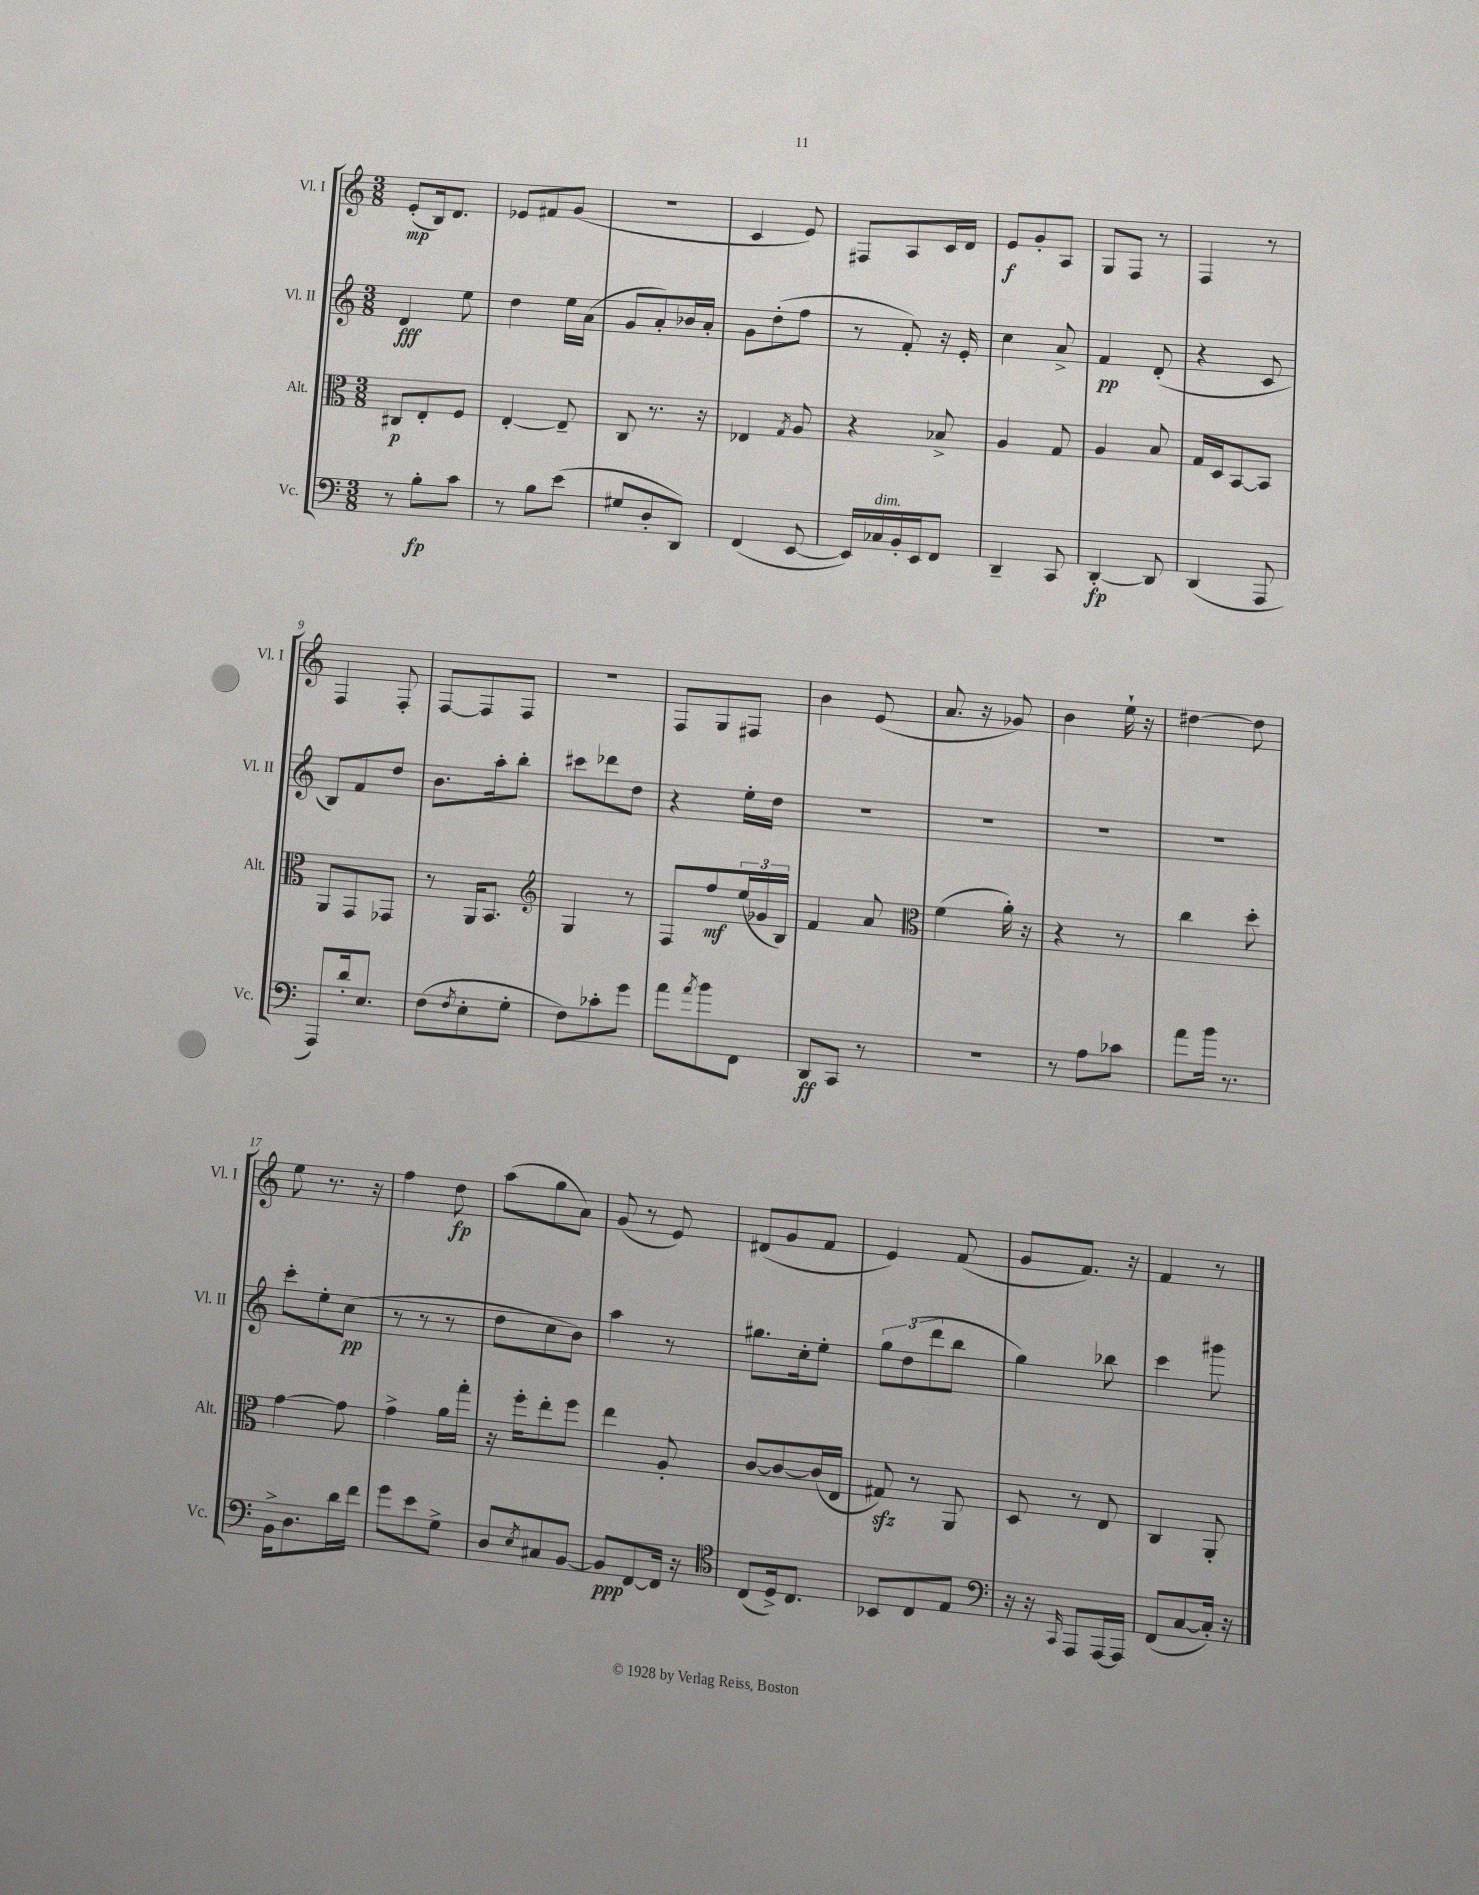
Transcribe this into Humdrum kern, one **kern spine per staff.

**kern	**kern	**kern	**kern
*staff4	*staff3	*staff2	*staff1
*clefF4	*clefC3	*clefG2	*clefG2
*k[]	*k[]	*k[]	*k[]
*M3/8	*M3/8	*M3/8	*M3/8
8r	8C#/L	4d/	(8e'/L
8B'\L	8E'/	.	16B/k)
.	.	.	8.d/J
8c\J	8F/J	8ee\	.
=	=	=	=
8r	[4E'/	4dd\	8e-/L
8B\L	.	.	8f#/
(8e\J	8E~/]	16ee\LL	(8g/J
.	.	(16a\JJ	.
=	=	=	=
8G#/L	8C/	8g/L	4.r
8D'/	8.r	8a'/)	.
8DD/J)	.	16b-/L	.
.	16r	16a'/JJ	.
=	=	=	=
(4FF/	4E-/	8g\L	4c/
.	.	(8dd'\	.
.	8qG/	.	.
[8EE/	8A/	8ff\J	8e/)
=	=	=	=
16EE/]LL)	4r	8r	8F#/L
16C-/	.	.	.
16BB'/	.	8f'/)	8A/
16EE/J	.	.	.
8FF/J	8B-^/	16r	16c/L
.	.	16e'/	16d/JJ
=	=	=	=
4DD~/	4A/	4cc\	8e/L
.	.	.	8g'/
8CC/	8G/	8a^/	8A/J
=	=	=	=
[4DD'/	4A/	4f/	8G/L
.	.	.	8F/J
8DD/]	8B/	(8d'/	8r
=	=	=	=
(4DD/	16G/LL	4r	4F/
.	16D/J	.	.
.	[8BB/	.	.
8AAA/	8BB/]J	8c/	8r
=	=	=	=
8AAA/L)	8AA/L	8B/L)	4F/
16d'/k	8GG/	8f/	.
8.E/J	.	.	.
.	8GG-/J	8dd/J	8F'/
=	=	=	=
(8F\L	8r	8.b\L	[8F/L
8qF/	.	.	.
8E'\	16AA/LK	.	8F/]
.	8.BB/J	16aa'\k	.
8G'\J	.	8bb'\J	8F/J
=	=	=	=
*	*clefG2	*	*
8F\L)	4G/	8ccc#\L	4.r
8c-'\	.	8ddd-\	.
8g\J	8r	8dd\J	.
=	=	=	=
8a\L	8F/L	4r	8F/L
8qa/	.	.	.
8b\	8ff/	.	8G/
8FF\J	(24ee/L	16ee'\LL	8F#/J
.	24g-/	.	.
.	.	16dd\JJ	.
.	24B/JJ)	.	.
=	=	=	=
8DD/L	4f/	4.r	4b\
8CC/J	.	.	.
8r	8a/	.	(8e/
=	=	=	=
*	*clefC3	*	*
4.r	(4f\	4.r	8.a/
.	.	.	16r
.	16a'\)	.	8g-/)
.	16r	.	.
=	=	=	=
8r	4r	4.r	4b\
8A\L	.	.	.
8c-\J	8r	.	16ee`\
.	.	.	16r
=	=	=	=
8a\L	4cc\	4.r	[4dd#\
16b\Jk	.	.	.
8.r	.	.	.
.	8dd'\	.	8dd#\]
=	=	=	=
16BB^\LK	[4g\	8ccc'\L	8ee\
8.D\	.	.	.
.	.	8ee'\	8.r
16d\L	8g\]	(8cc\J	.
16f\JJ	.	.	16r
=	=	=	=
8g\L	4g^\	8r	4ff\
8e\	.	8r	.
8G^\J	16a\LL	8r	8dd\
.	16gg'\JJ	.	.
=	=	=	=
8D/L	16r	8dd\L	(8aa\L
.	16ff'\LK	.	.
8qE/	.	.	.
8C#/	8ee'\	8cc\	8gg\
[8BB/J	8ff\J	8b\J)	8a\J)
=	=	=	=
8BB/]L	4ee\	4aa\	(8g/
[8FF/	.	.	8r
16FF/]Jk	8A'/	8r	8e/)
16r	.	.	.
=	=	=	=
*clefC4	*	*	*
(8C/L	[8c/L	8.gg#\L	(8d#/L
16D^/k)	8c/_	.	8g/
8.C/J	.	16cc'\k	.
.	(16c/]L	8ee'\J	8f/J
.	16E/JJ	.	.
=	=	=	=
8BB-/L	8G#/)	12gg\L	4e/)
.	.	(12dd\	.
8C/	8r	.	.
.	.	12ddd\	.
8E/J	8AA/	8bb\J	(8f/
=	=	=	=
*clefF4	*	*	*
16r	8D/	4gg\)	8g/L
16r	.	.	.
16qqCC/	.	.	.
8AAA/L	8r	.	8.f/J)
[16AAA/L	8E/	8bb-\	.
16AAA/]JJ	.	.	16r
=	=	=	=
(8FF/L	4C/	4ccc\	4f/
[8C/	.	.	.
16C'/]Jk)	8AA'/	8ggg#\	8r
16r	.	.	.
==	==	==	==
*-	*-	*-	*-
